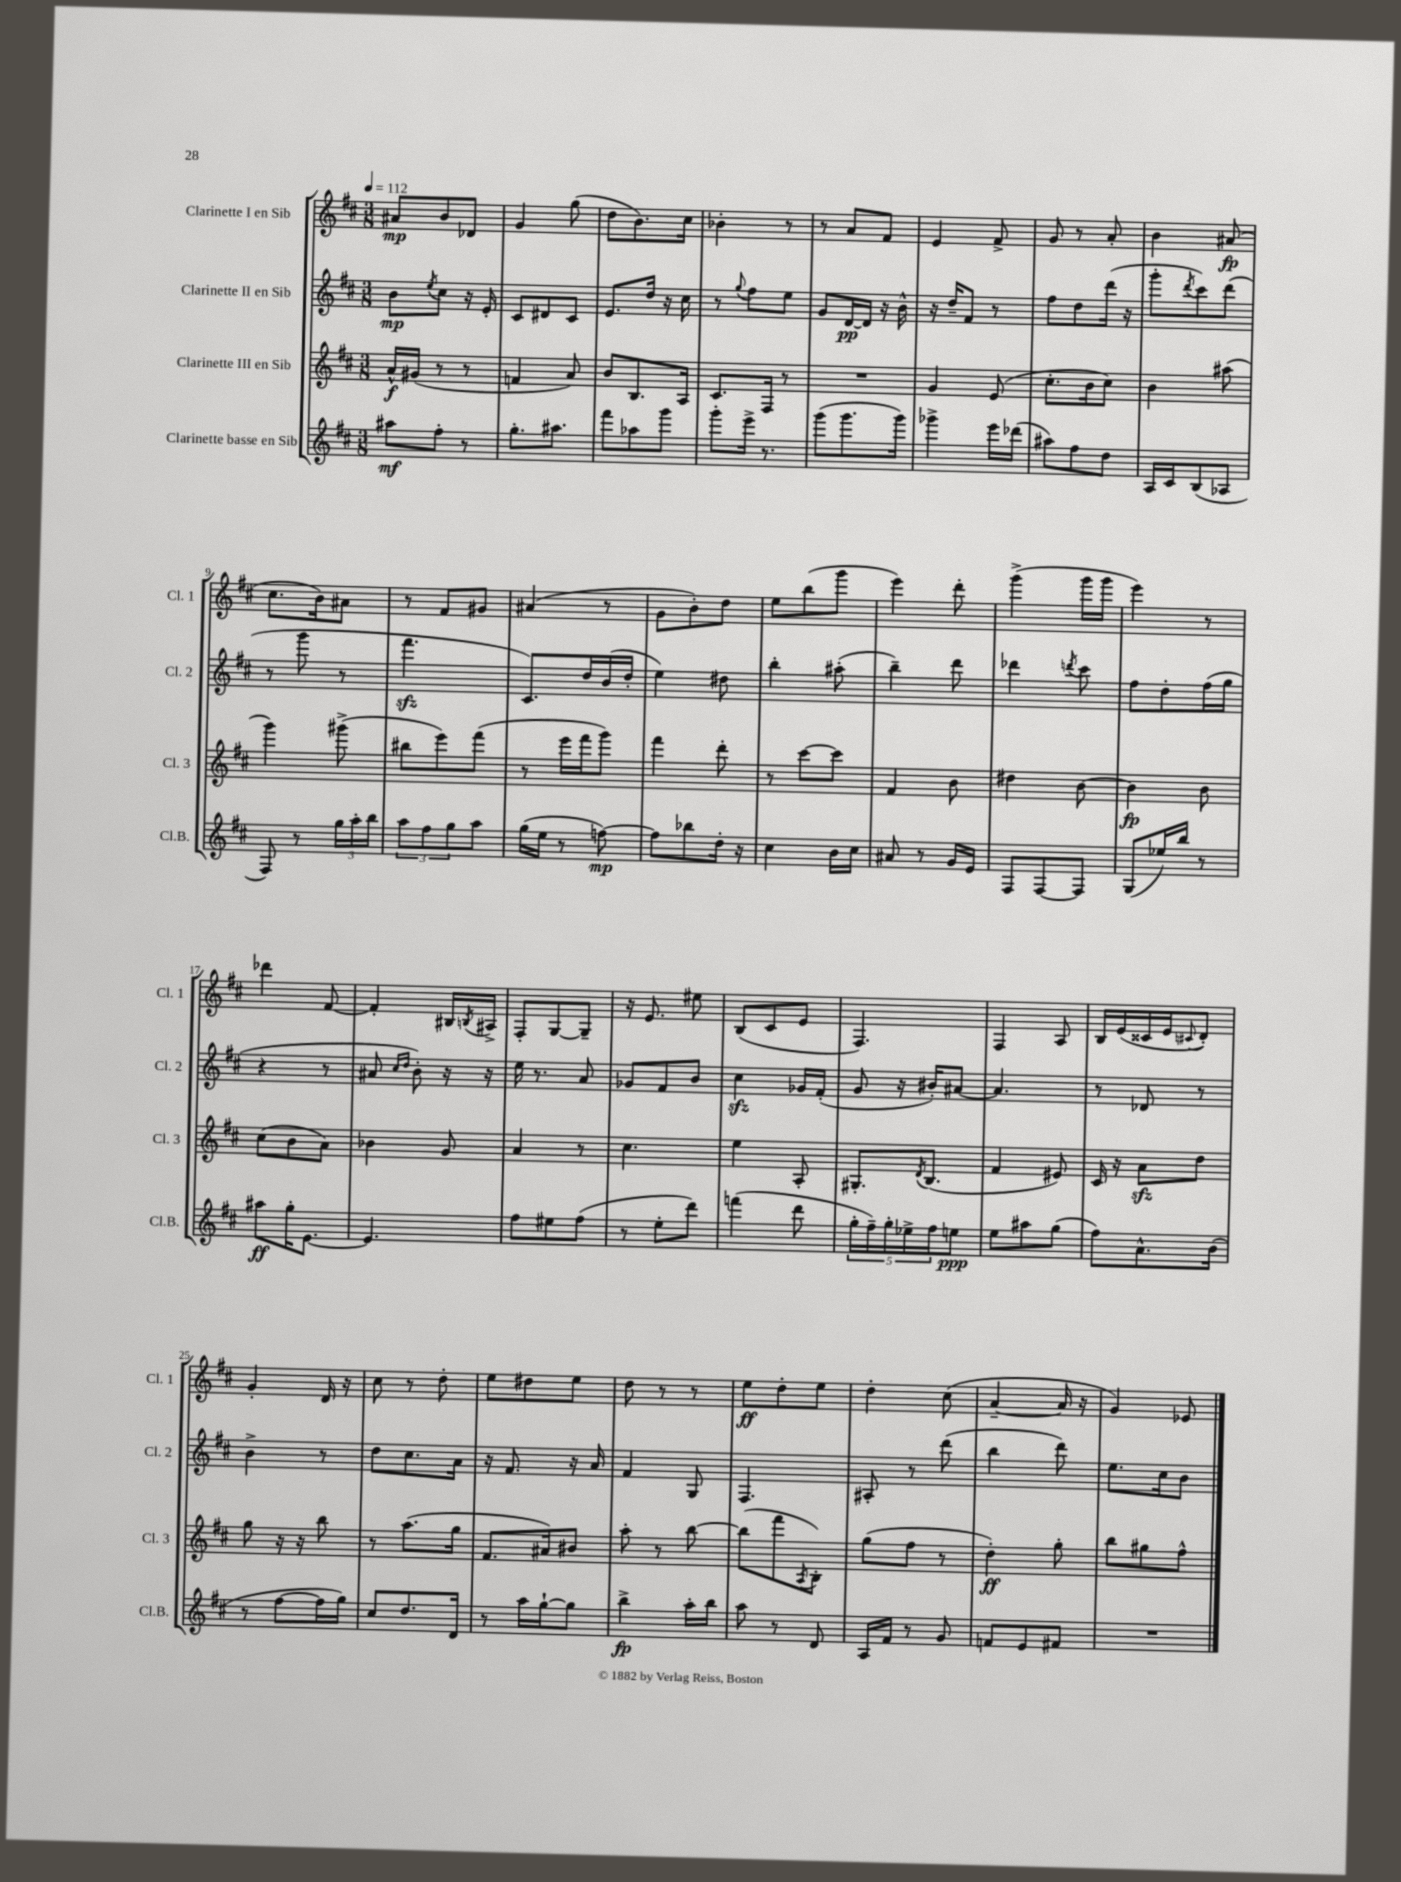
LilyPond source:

<<
\new StaffGroup <<
\new Staff = "s0" \with { instrumentName = "Clarinette I en Sib" shortInstrumentName = "Cl. 1" } {
    \clef treble \key d \major \numericTimeSignature \time 3/8 \tempo 4 = 112
    ais'8\mp b'8 des'8 |
    g'4 g''8( |
    d''8 b'8.) cis''16 |
    bes'4-. r8 |
    r8 a'8 fis'8 |
    e'4 fis'8-> |
    g'8 r8 a'8-. |
    b'4 ais'8\fp( |
    cis''8. b'16) ais'8 |
    r8 fis'8 gis'8 |
    ais'4( r8 |
    g'8 b'8-.) d''8 |
    e''8 b''8( g'''8 |
    e'''4) d'''8-. |
    g'''4->( g'''16 g'''16 |
    e'''4) r8 |
    des'''4 fis'8~ |
    fis'4-. bis16 \acciaccatura { b8 } ais16-> |
    fis8-. g8~ g8-- |
    r16 e'8. eis''8 |
    b8( cis'8 e'8 |
    fis4.) |
    fis4 a8 |
    b16 e'16( cisis'16 e'16 \appoggiatura { cis'8 } d'8-.) |
    g'4-. d'16 r16 |
    cis''8 r8 d''8-. |
    e''8 dis''8 e''8 |
    d''8 r8 r8 |
    e''8\ff d''8-. e''8 |
    d''4-. cis''8( |
    a'4~-- a'16 r16 |
    g'4) ees'8 \bar "|." |
}
\new Staff = "s1" \with { instrumentName = "Clarinette II en Sib" shortInstrumentName = "Cl. 2" } {
    \clef treble \key d \major \numericTimeSignature \time 3/8
    b'8\mp \acciaccatura { e''8 } cis''8 r16 e'16-. |
    cis'8 dis'8 cis'8 |
    e'8. d''16 r16 cis''16 |
    r8 \appoggiatura { g''8 } fis''8 e''8 |
    g'8 d'16~\pp d'16 r16 b'16-^ |
    r16 d''16-- fis'8 r8 |
    fis''8 d''8 d'''16( r16 |
    g'''8-. \acciaccatura { d'''8 } cis'''8) d'''8( |
    r8 g'''8 r8 |
    fis'''4.\sfz |
    cis'8.) d''16 b'16( d''16-. |
    e''4) dis''8 |
    b''4-. ais''8-.( |
    b''4--) d'''8 |
    des'''4 \acciaccatura { d'''8 } cis'''8 |
    fis''8 d''8-. fis''16( g''16 |
    r4 r8 |
    ais'8 \grace { cis''16 d''16 } b'8-.) r16 r16 |
    e''16 r8. a'8 |
    ges'8 fis'8 b'8 |
    cis''4\sfz ges'16 fis'16-.( |
    g'8 r16 bis'16-.) ais'8~ |
    ais'4. |
    r8 des'8 r8 |
    b'4-> r8 |
    d''8 cis''8. a'16 |
    r16 fis'8. r16 a'16 |
    fis'4 g8 |
    fis4. |
    ais8-. r8 d'''8( |
    b''4 d'''8) |
    e''8. cis''16 b'8 \bar "|." |
}
\new Staff = "s2" \with { instrumentName = "Clarinette III en Sib" shortInstrumentName = "Cl. 3" } {
    \clef treble \key d \major \numericTimeSignature \time 3/8
    a'16-^\f gis'16( r8 r8 |
    f'4 a'8) |
    b'8 b8. a16 |
    cis'8. fis16 r8 |
    R4. |
    g'4 e'8( |
    cis''8.-. b'16 cis''8) |
    b'4 ais''8( |
    g'''4) gis'''8->( |
    bis''8 e'''8) fis'''8( |
    r8 e'''16 fis'''16 g'''8) |
    fis'''4 d'''8-. |
    r8 cis'''8~ cis'''8 |
    fis'4 b'8 |
    dis''4 b'8~ |
    b'4\fp b'8 |
    cis''8( b'8 a'8) |
    bes'4 g'8 |
    a'4 r8 |
    cis''4. |
    e''4 a8-. |
    gis8.-. \acciaccatura { d'8 } b8.( |
    fis'4 eis'8) |
    cis'16 r16 a'8\sfz d''8 |
    g''8 r16 r16 b''8 |
    r8 a''8.( g''16 |
    fis'8. ais'16) bis'8 |
    a''8-. r8 b''8~ |
    b''8( fis'''8 \acciaccatura { a8 } b8-.) |
    g''8( fis''8 r8 |
    d''4-.\ff) g''8-. |
    b''8 gis''8 fis''8-^ \bar "|." |
}
\new Staff = "s3" \with { instrumentName = "Clarinette basse en Sib" shortInstrumentName = "Cl.B." } {
    \clef treble \key d \major \numericTimeSignature \time 3/8
    ais''8\mf fis''8-. r8 |
    g''8.-. ais''8. |
    fis'''8 aes''8 g'''8 |
    g'''8-. e'''16-> r8. |
    g'''8( g'''8. g'''16) |
    ges'''4-> e'''16 des'''16( |
    ais''8) fis''8 d''8 |
    a16 cis'16 b8( aes8 |
    fis8) r8 \tuplet 3/2 { g''16 a''16-. b''16 } |
    \tuplet 3/2 { a''8 fis''8 g''8 } a''8 |
    g''16( e''16 r8 f''8~\mp) |
    f''8 bes''8 d''16-. r16 |
    cis''4 b'16 cis''16 |
    ais'8 r8 g'16 e'16 |
    fis8 fis8~ fis8 |
    g8( ees''16) b''16 r8 |
    ais''8\ff g''16-. e'8.~ |
    e'4. |
    fis''8 eis''8 fis''8( |
    r8 e''8-. d'''8) |
    f'''4( d'''8 |
    \tuplet 5/4 { g''16-. fis''16--) g''16-. ees''16-> fis''16 } e''8\ppp |
    e''8 ais''8 g''8( |
    fis''8) a'8.-^ b'16( |
    r8 fis''8~ fis''16 g''16) |
    cis''8 d''8. d'16 |
    r8 a''16 g''16~-! g''8 |
    b''4->\fp a''16-. b''16 |
    a''8 r8 d'8 |
    a16 fis'16 r8 g'8 |
    f'8 e'8 fis'8 |
    R4. \bar "|." |
}
>>
>>
